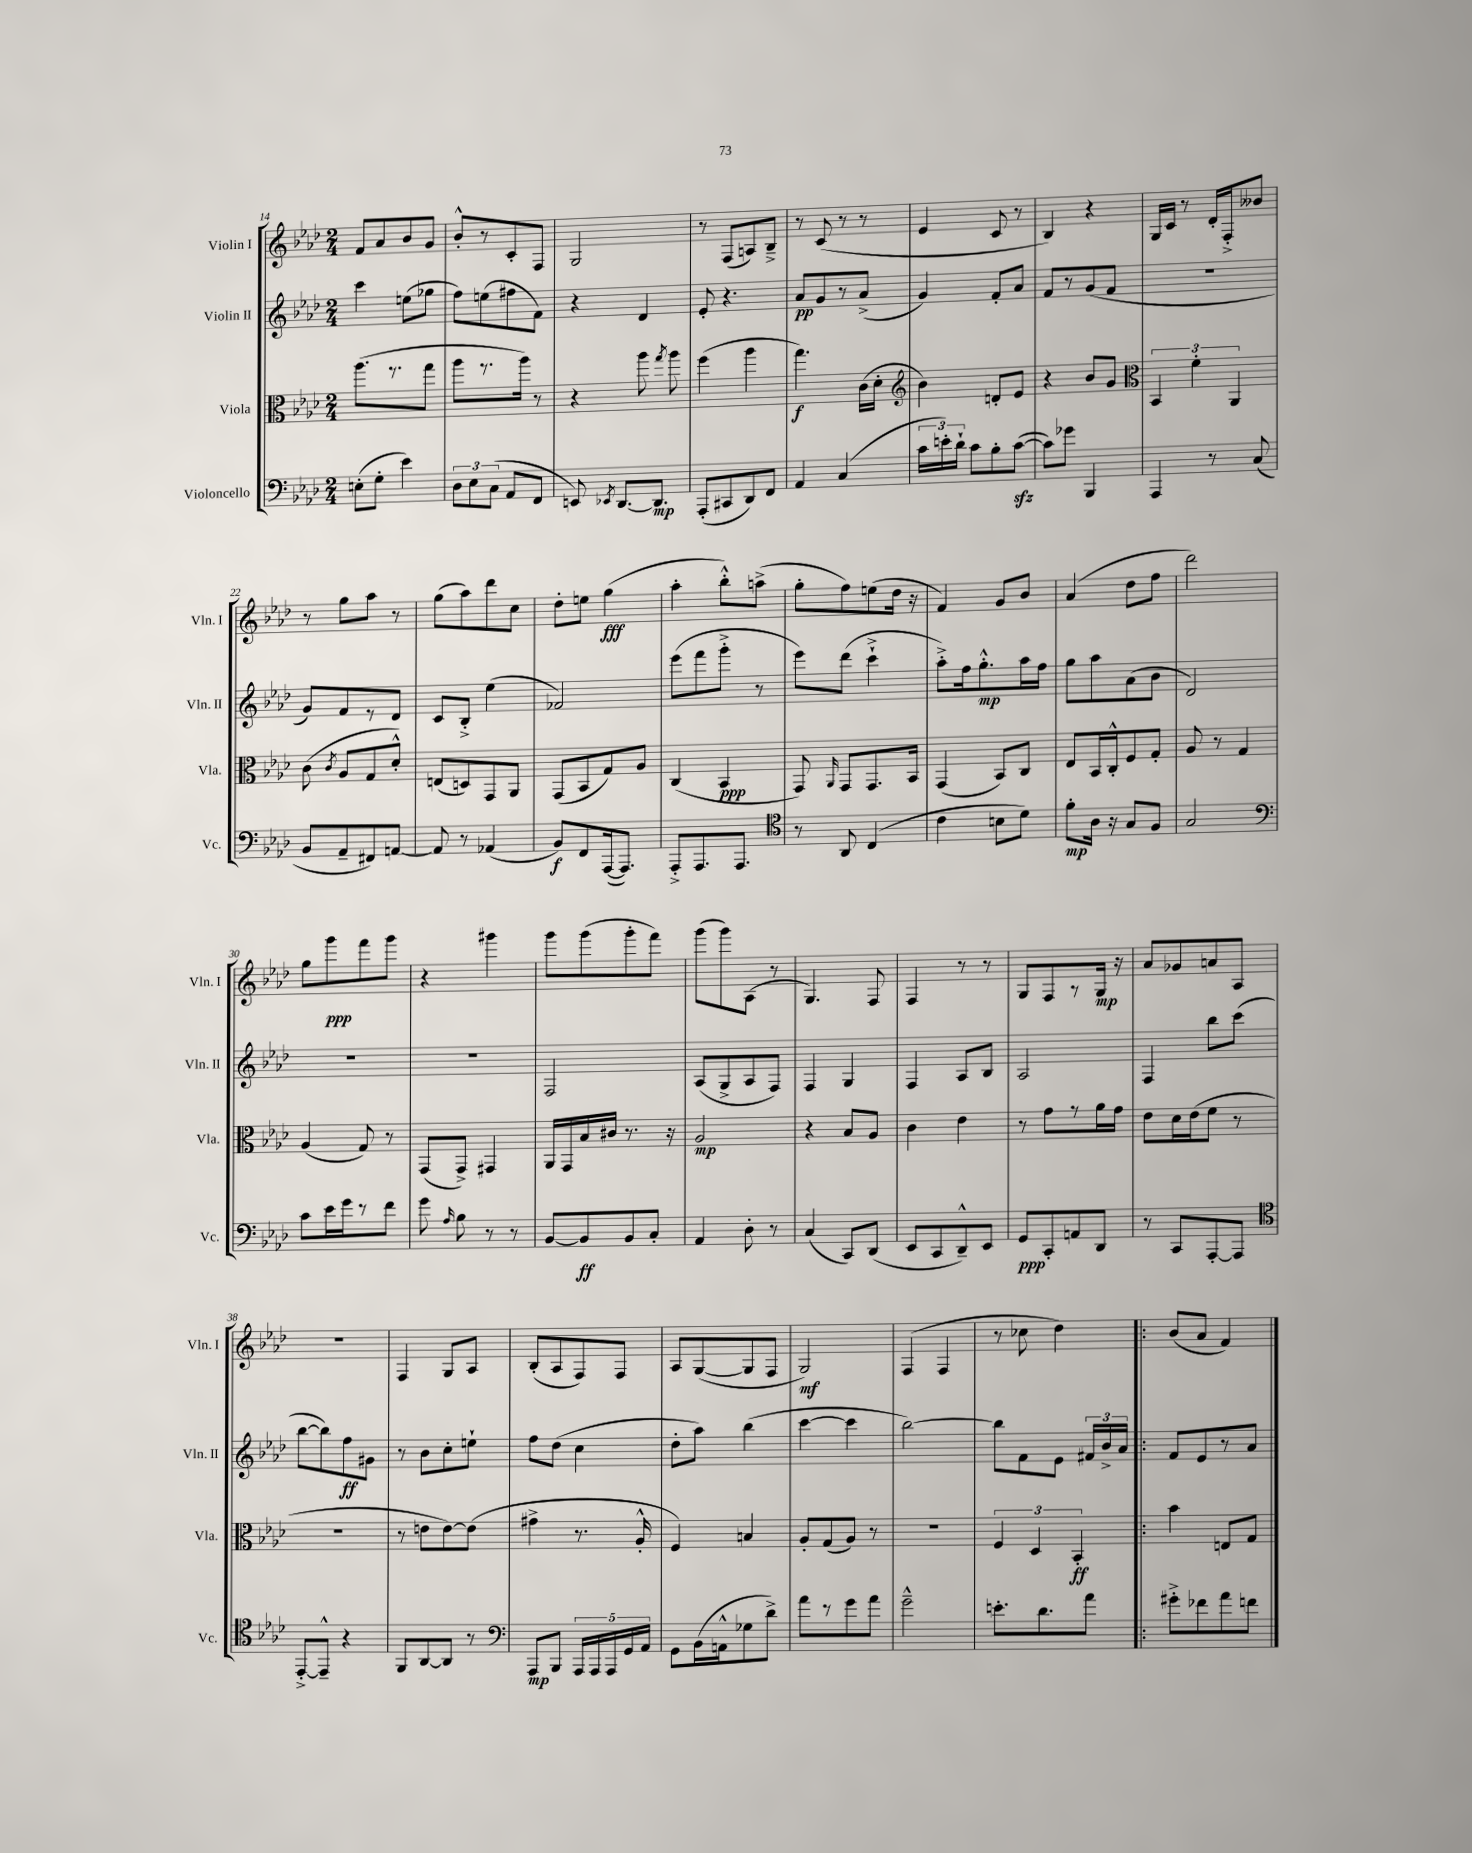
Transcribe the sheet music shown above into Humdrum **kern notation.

**kern	**kern	**kern	**kern
*staff4	*staff3	*staff2	*staff1
*clefF4	*clefC3	*clefG2	*clefG2
*k[b-e-a-d-]	*k[b-e-a-d-]	*k[b-e-a-d-]	*k[b-e-a-d-]
*M2/4	*M2/4	*M2/4	*M2/4
(8E'	(8.aa-	4ccc	8f
8G'	.	.	8a-
.	8.r	.	.
4e-)	.	(8ee	8b-
.	8gg	8gg-	8g
=	=	=	=
12D-	8aa-	8ff)	8b-'^^
12E-	.	.	.
.	8.r	(8ee	8r
(12C	.	.	.
8AA-	.	8ff#	8c'
.	16aa-)	.	.
8FF	8r	8f)	8F
=	=	=	=
8EE)	4r	4r	2G
8qEE-	.	.	.
[8.DD-	.	.	.
.	8aa-	4d-	.
8.DD-]	.	.	.
.	8qgg	.	.
.	8aa-	.	.
=	=	=	=
(8AAA-'	(4ff	8e-'	8r
8CC#	.	4.r	(8F
8DD-)	4aa-	.	8A)
8FF	.	.	8B-~^
=	=	=	=
4AA-	4.gg)	8a-	8r
.	.	8g	(8c
(4C	.	8r	8r
.	(16c	(8a-^	8r
.	16d-'	.	.
=	=	=	=
*	*clefG2	*	*
24c	4b-)	4g)	4e-
24e')	.	.	.
24d-`	.	.	.
8c	.	.	.
8B-'	8d'	8f'	8c
([8c	8e-	8a-	8r
=	=	=	=
8c])	4r	8f	4B-)
8g-	.	8r	.
4BBB-	8b-	(8g	4r
.	8g	8f	.
=	=	=	=
*	*clefC3	*	*
4AAA-	6BB-	2r	16G
.	.	.	16c
.	.	.	8r
.	6f'	.	.
8r	.	.	16d-'
.	.	.	16F'^
.	6AA-	.	.
(8C	.	.	8b--
=	=	=	=
8BB-	(8c	8g)	8r
.	8qc	.	.
8AA-~	8A-	8f	8gg
8FF#)	8G	8r	8aa-
[8AA	8d-'^^)	8d-	8r
=	=	=	=
8AA]	(8E	8c	(8gg
8r	8D)	8B-'^	8aa-)
(4AA-	8GG	(4ee-	8ddd-
.	8AA-	.	8cc
=	=	=	=
8BB-)	(8GG	2f-)	8dd-'
8FF	8BB-	.	8ee
([16AAA-	8G)	.	(4gg
8.AAA-])	.	.	.
.	8A-	.	.
=	=	=	=
8AAA-'^	(4C	(8eee-	4aa-'
8.AAA-	.	8fff	.
.	4BB-	8ggg'^	8bb-'^^)
8.AAA-	.	.	.
.	.	8r	(8aa^
=	=	=	=
*clefC4	*	*	*
8r	8GG)	8eee-)	8gg'
.	16qqAA-	.	.
8AA-	8GG	(8ddd-	8ff)
(4C	8.GG	4ccc`^	(8ee
.	.	.	16dd-
.	16BB-	.	16r
=	=	=	=
4c	(4GG	8aa-'^)	4f)
.	.	16ff	.
.	.	8.gg'^^	.
8B	8BB-)	.	8g
8d-)	8C	16aa-	8b-
.	.	16ff	.
=	=	=	=
8f'	8E-	8gg	(4a-
16A-	16BB-	8aa-	.
16r	16C'^^	.	.
8G	8F	(8a-	8dd-
8F	8G'	8b-	8ff
=	=	=	=
2G	8A-	2d-)	2ddd-)
.	8r	.	.
.	4G	.	.
=	=	=	=
*clefF4	*	*	*
8c	(4A-	2r	8gg
16e-	.	.	8ggg
16g	.	.	.
8r	8G)	.	8fff
8f	8r	.	8ggg
=	=	=	=
8g	(8GG	2r	4r
16qqA-	.	.	.
8B-	8GG^)	.	.
8r	4GG#	.	4ggg#
8r	.	.	.
=	=	=	=
[8BB-	16AA-	2F	8ggg
.	16GG	.	.
8BB-]	16B-	.	(8ggg
.	16c#	.	.
8BB-	8.r	.	8ggg'
8C'	.	.	8fff)
.	16r	.	.
=	=	=	=
4AA-	2A-	(8A-	(8ggg
.	.	8G^	8ggg)
8D-'	.	8A-	(8A-
8r	.	8F)	8r
=	=	=	=
(4C	4r	4F	4.G)
8CC)	8B-	4G	.
(8DD-	8A-	.	8F
=	=	=	=
8EE-	4c	4F	4F
8CC	.	.	.
8DD-~^^)	4e-	8A-	8r
8EE-	.	8B-	8r
=	=	=	=
8GG	8r	2A-	8G
8CC'	8g	.	8F
8AA	8r	.	8r
8DD-	16a-	.	16G
.	16g	.	16r
=	=	=	=
8r	8e-	4F	8a-
8CC	16d-	.	8g-
.	(16e-	.	.
[8AAA-'	8f	8bb-	8a
8AAA-]	8r	(8ccc	8A-
=	=	=	=
*clefC4	*	*	*
[8EE-'^	2r	[8bb-	2r
8EE-~^^]	.	8bb-])	.
4r	.	8ff	.
.	.	8g#	.
=	=	=	=
8FF	8r	8r	4F
[8AA-	8e	8b-	.
8AA-]	[8e)	8cc'	8G
8r	(8e]	8ee`	8A-
=	=	=	=
*clefF4	*	*	*
8AAA-	4g#^	8ff	(8B-'
8BBB-	.	(8dd-	8A-
20AAA-	8.r	4cc	8F)
20AAA-	.	.	.
20AAA-	.	.	.
.	.	.	8F
20GG	.	.	.
.	16A-'^^	.	.
20AA-	.	.	.
=	=	=	=
8GG	4F)	8dd-'	8A-
(16BB-	.	8aa-)	([8G
16AA^^	.	.	.
8G-	4B	(4bb-	8G]
8d-^)	.	.	8F
=	=	=	=
8a-	8A-'	[4ccc	2G)
8r	(8G	.	.
8g	8A-)	4ccc]	.
8a-	8r	.	.
=	=	=	=
2g~^^	2r	[2bb-)	(4F
.	.	.	4F
=	=	=	=
8.e'	6F	8bb-]	8r
.	.	8f	8cc-
.	6D-	.	.
8.d-	.	.	.
.	.	8e-	4dd-)
.	6BB-'	.	.
8a-	.	24f#	.
.	.	24b-^	.
.	.	24a-	.
=!|:	=!|:	=!|:	=!|:
8g#'^	4b-	8f	(8b-
8f-	.	8e-	8a-
8a-	8E	8r	4f)
8f	8G	8a-	.
==	==	==	==
*-	*-	*-	*-
